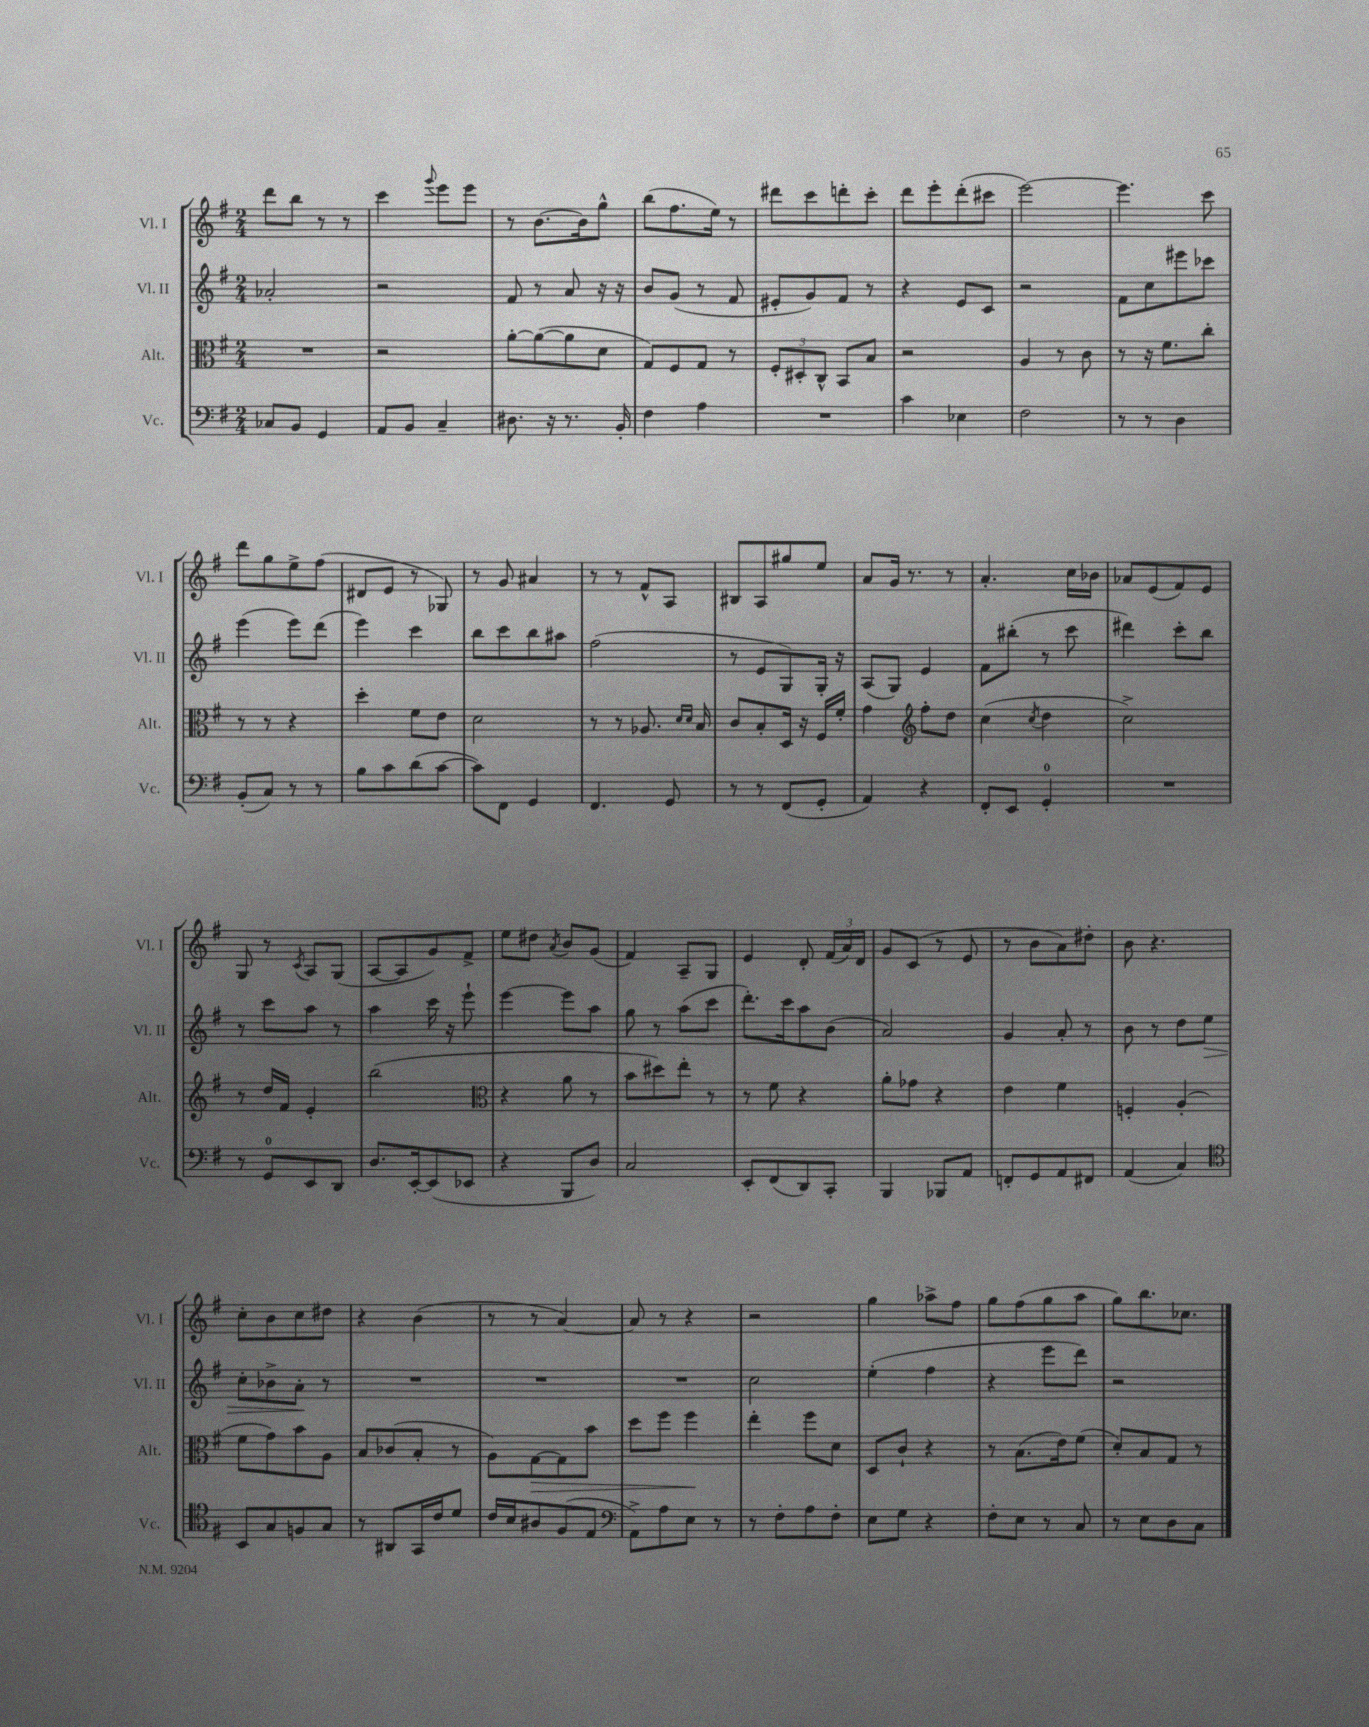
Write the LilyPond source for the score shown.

<<
\new StaffGroup <<
\new Staff = "s0" \with { instrumentName = "Vl. I" shortInstrumentName = "Vl. I" } {
    \clef treble \key g \major \numericTimeSignature \time 2/4
    \autoBeamOff d'''8[ b''8] r8 r8 |
    c'''4 \appoggiatura { g'''8 } e'''8[ e'''8] |
    r8 b'8.[~ b'16 g''8]-^ |
    b''8[( fis''8. e''16]) r8 |
    dis'''8[ c'''8 d'''8-. c'''8]-. |
    d'''8[ e'''8-. d'''8-.( cis'''8] |
    e'''2~) |
    e'''4. c'''8 |
    d'''8[ g''8 e''8-> fis''8]( |
    dis'8[ e'8] r8 ges8) |
    r8 g'8 ais'4 |
    r8 r8 fis'8[-^ a8] |
    bis8[ a8 gis''8 e''8] |
    a'8[ g'16] r8. r8 |
    a'4.-. c''16[ bes'16] |
    aes'8[ e'8( fis'8) e'8] |
    g8 r8 \acciaccatura { c'8 } a8[ g8]( |
    a8[~ a8 g'8) fis'8]-> |
    e''8[ dis''8] \acciaccatura { a'8 } b'8[ g'8]( |
    fis'4) a8[-- g8] |
    e'4 d'8-. \tuplet 3/2 { fis'16[( a'16) d'16] } |
    g'8[ c'8]( r8 e'8 |
    r8 b'8[ a'8) dis''8]-. |
    b'8 r4. |
    c''8[-. b'8 c''8 dis''8] |
    r4 b'4( |
    r8 r8 a'4~) |
    a'8 r8 r4 |
    r2 |
    g''4 aes''8[-> fis''8] |
    g''8[ fis''8( g''8 a''8] |
    g''8[) b''8. ces''8.] \bar "|." |
}
\new Staff = "s1" \with { instrumentName = "Vl. II" shortInstrumentName = "Vl. II" } {
    \clef treble \key g \major \numericTimeSignature \time 2/4
    \autoBeamOff aes'2-. |
    r2 |
    fis'8 r8 a'8 r16 r16 |
    b'8[ g'8]( r8 fis'8 |
    eis'8[-. g'8) fis'8] r8 |
    r4 e'8[ c'8] |
    r2 |
    fis'8[ c''8 eis'''8 ces'''8] |
    e'''4( e'''8[) d'''8]( |
    e'''4) c'''4 |
    b''8[ c'''8 b''8 ais''8] |
    fis''2( |
    r8 e'8[ g8) g16]-. r16 |
    a8[( g8]) e'4 |
    fis'8[ bis''8]-.( r8 c'''8 |
    dis'''4) c'''8[-. b''8] |
    r8 c'''8[ a''8] r8 |
    a''4 c'''16 r16 e'''8-! |
    e'''4~ e'''8[ a''8] |
    g''8 r8 a''8[( c'''8] |
    d'''8.[-.) c'''16 a''8 b'8]( |
    a'2) |
    g'4 a'8-. r8 |
    b'8 r8 d''8[ e''8]\> |
    c''8[-. bes'8-> a'8]-.\! r8 |
    R2 |
    R2 |
    R2 |
    c''2 |
    e''4-.( fis''4 |
    r4 e'''8[ d'''8]) |
    r2 \bar "|." |
}
\new Staff = "s2" \with { instrumentName = "Alt." shortInstrumentName = "Alt." } {
    \clef alto \key g \major \numericTimeSignature \time 2/4
    \autoBeamOff R2 |
    r2 |
    a'8[~-. a'8~( a'8 d'8] |
    g8[) fis8 g8] r8 |
    \tuplet 3/2 { fis8[-. dis8-. c8]-^ } b,8[ b8] |
    r2 |
    a4 r8 c'8 |
    r8 r16 fis'8.[ c''8]-. |
    r8 r8 r4 |
    d''4-. fis'8[ e'8] |
    d'2 |
    r8 r8 aes8. \grace { d'16[ d'16] } b16 |
    c'8[ b8-. d16] r16 fis16[ fis'16]-. |
    g'4 \clef treble fis''8[-. d''8] |
    c''4( \acciaccatura { c''8 } d''4 |
    c''2->) |
    r8 d''16[ fis'16] e'4-. |
    b''2( |
    \clef alto r4 a'8 r8 |
    b'8[ dis''8) e''8]-. r8 |
    r8 fis'8 r4 |
    a'8[-. ges'8] r4 |
    e'4 fis'4 |
    f4-. a4-.( |
    fis'8[ g'8) b'8 a8] |
    b8[ ces'8( b8]-. r8 |
    a8[) g8~\> g8 b'8] |
    d''8[ fis''8] fis''4\! |
    e''4-. fis''8[ d'8] |
    d8[ c'8]-! r4 |
    r8 b8.[( e'16) fis'8]( |
    d'8[-.) b8 g8] r8 \bar "|." |
}
\new Staff = "s3" \with { instrumentName = "Vc." shortInstrumentName = "Vc." } {
    \clef bass \key g \major \numericTimeSignature \time 2/4
    \autoBeamOff ces8[ b,8] g,4 |
    a,8[ b,8] c4-- |
    dis8. r16 r8. b,16-. |
    fis4 a4 |
    R2 |
    c'4 ees4 |
    fis2 |
    r8 r8 d4 |
    b,8[-.( c8]) r8 r8 |
    b8[ c'8 d'8( c'8]~ |
    c'8[) fis,8] g,4 |
    fis,4. g,8 |
    r8 r8 fis,8[( g,8]-. |
    a,4) r4 |
    fis,8[-. e,8] g,4-0-. |
    R2 |
    r8 g,8[-0 e,8 d,8] |
    d8.[ e,16~-. e,8( ees,8] |
    r4 b,,8[ d8]) |
    c2 |
    e,8[-. fis,8( d,8) c,8]-. |
    b,,4 bes,,8[ a,8] |
    f,8[-. g,8 a,8 fis,8] |
    a,4( c4) |
    \clef tenor b,8[ g8 f8 g8] |
    r8 ais,8[ g,16 c'16 d'8] |
    c'16[ b16 ais8 fis8( e8] |
    \clef bass a,8[->) a8 e8] r8 |
    r8 fis8[-. a8 fis8]-. |
    e8[ g8] r4 |
    fis8[-. e8] r8 c8 |
    r8 e8[ d8 c8] \bar "|." |
}
>>
>>
\layout { \context { \Score \remove "Bar_number_engraver" } }
